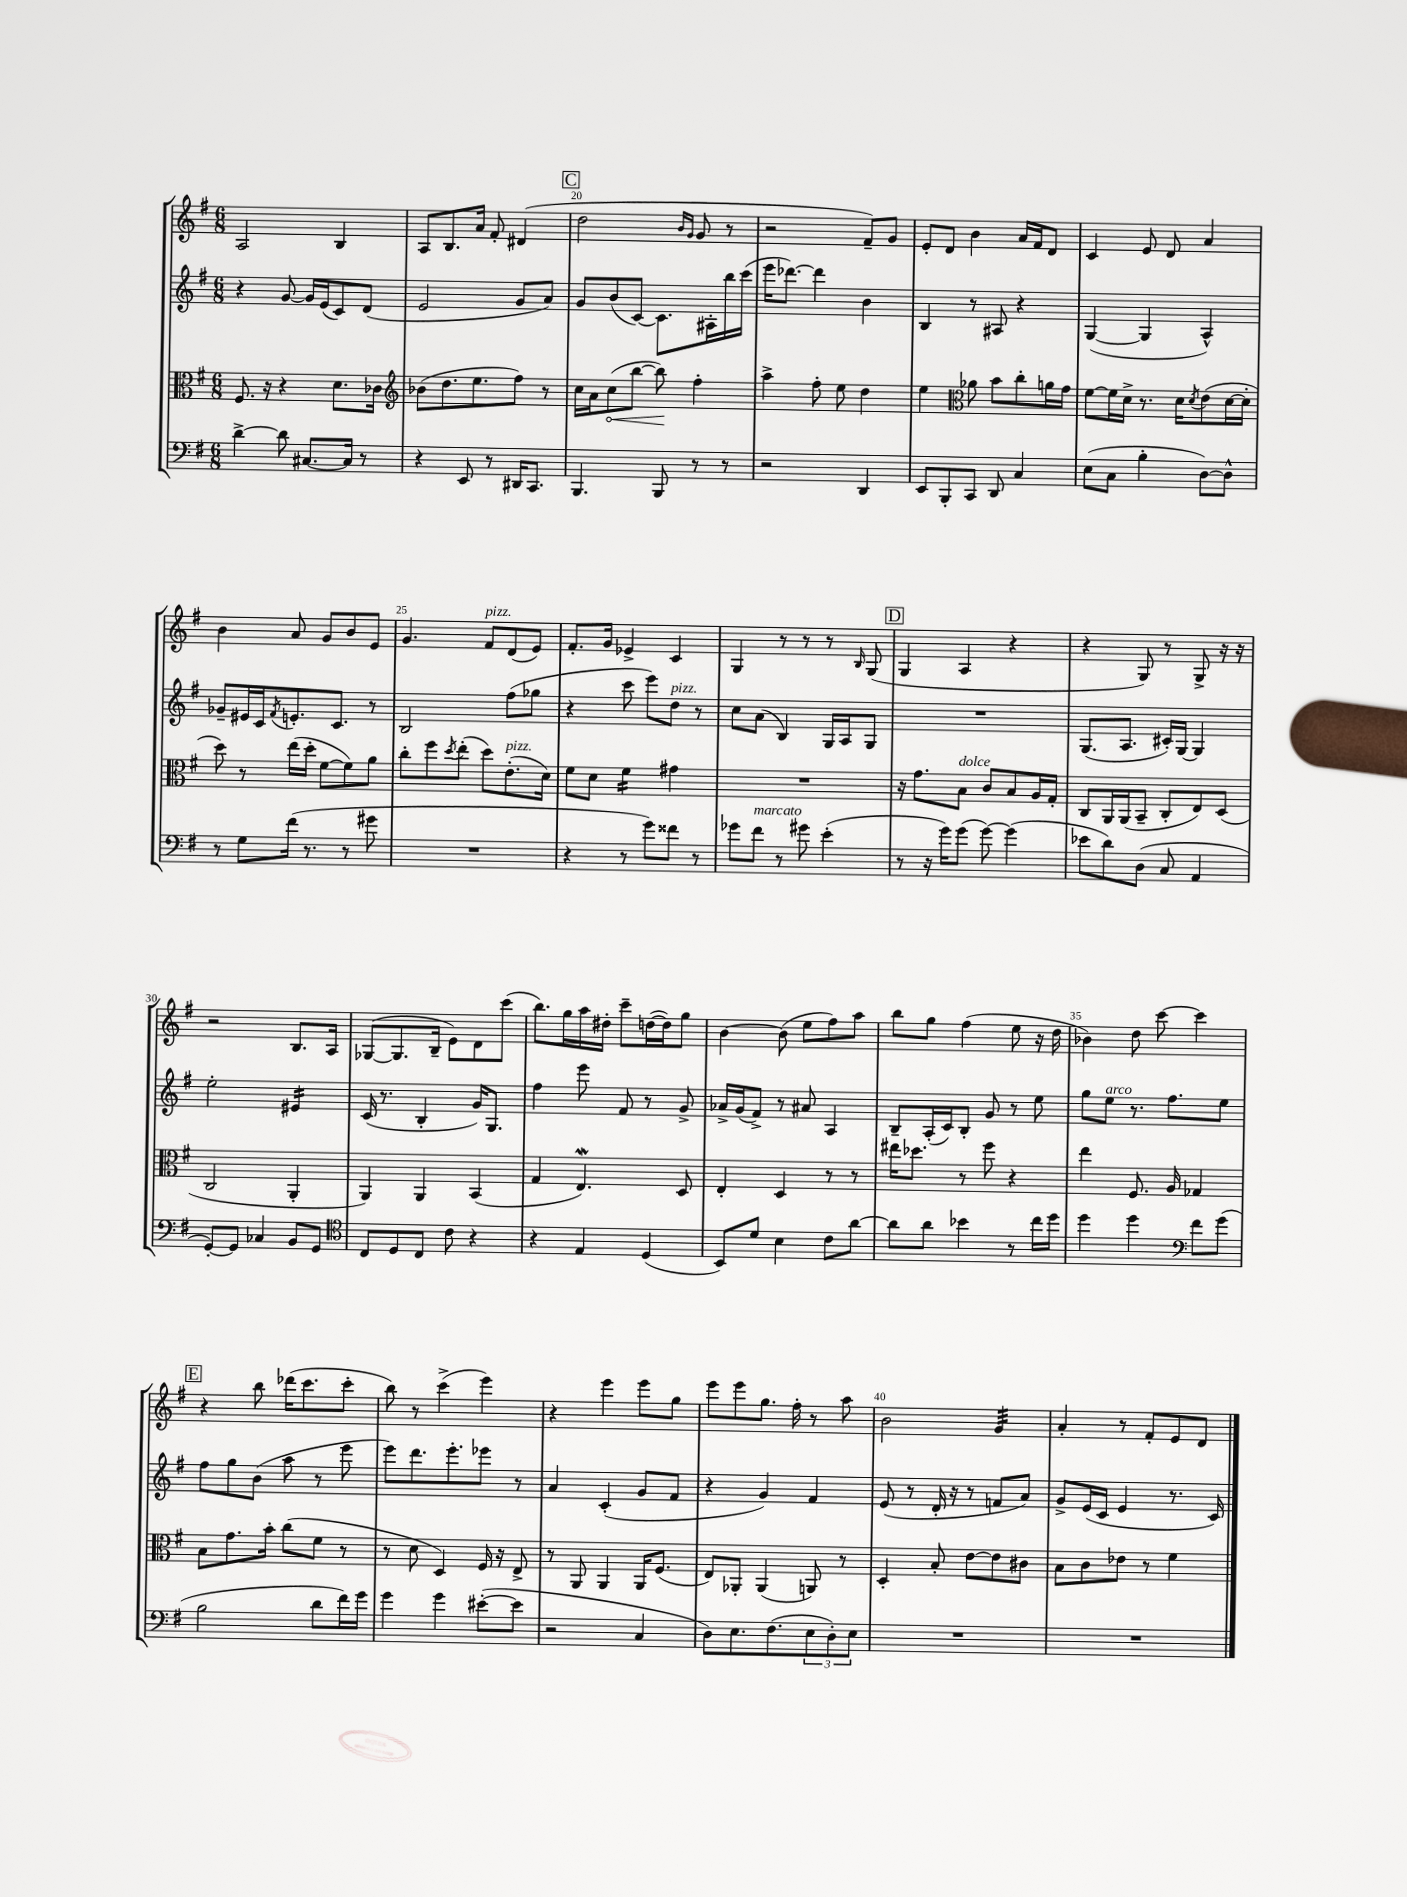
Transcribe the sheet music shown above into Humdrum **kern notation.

**kern	**kern	**kern	**kern
*staff4	*staff3	*staff2	*staff1
*clefF4	*clefC3	*clefG2	*clefG2
*k[f#]	*k[f#]	*k[f#]	*k[f#]
*M6/8	*M6/8	*M6/8	*M6/8
[4d^\	8.F#/	4r	2A/
.	16r	.	.
8d\]	4r	[8g/	.
[8.C#/L	.	16g/]LL	.
.	.	(16e/J	.
.	8.d\L	8c/)	4B/
16C#/]Jk	.	.	.
8r	.	(8d/J	.
.	16c-\Jk	.	.
=	=	=	=
*	*clefG2	*	*
4r	(8b-\L	2e/	8A/L
.	8.dd\	.	8.B/
8EE/	.	.	.
.	8.ee\	.	16a/Jk
8r	.	.	8f#'/
16DD#/LK	8ff#\J)	8g/L	(4d#/
8.CC/J	.	.	.
.	8r	8a/J)	.
=	=	=	=
4.BBB/	16cc\LL	8g/L	2dd\
.	16a\J	.	.
.	(8cc\	(8b/	.
.	[8bb\J	[8c/J)	.
8BBB/	8bb\])	8.c\]L	.
.	.	.	16qqb/LL
.	.	.	16qqg/JJ
8r	4ff#'\	.	8g/
.	.	16A#'\L	.
8r	.	16bb\	8r
.	.	(16ccc\JJ	.
=	=	=	=
2r	4aa^\	16eee\LK	2r
.	.	[8.ddd-\J)	.
.	8ff#'\	4ddd-\]	.
.	8ee\	.	.
4DD/	4dd\	4b\	8f#~/L)
.	.	.	8g/J
=	=	=	=
8EE/L	4ee\	4B/	8e'/L
8BBB'/	.	.	8d/J
*	*clefC3	*	*
8CC/J	8a-\	8r	4b\
8DD/	8b\L	8A#/	.
4C/	8cc'\	4r	16a/LL
.	.	.	16f#/J
.	16a\L	.	8d/J
.	16g\JJ	.	.
=	=	=	=
(8E\L	[8f#\L	([4G/	4c/
8C\J	16f#\]L	.	.
.	16d^\JJ	.	.
4B'\	8.r	4G/]	8e/
.	.	.	8d/
.	16d\LK	.	.
.	8qd/	.	.
[8D\L)	(8e\	4A^^/)	4a/
8D^^\]J	[16d\L	.	.
.	16d'\]JJ	.	.
=	=	=	=
8r	8dd\)	8g-~/L	4b\
8G\L	8r	16e#/L	.
.	.	16c/J	.
.	.	8qf#/	.
(16f#\Jk	(16ee\LL	8.e'/	8a/
8.r	16dd'\JJ	.	.
.	[8f#\L	.	8g/L
.	.	8.c/J	.
8r	8f#\])	.	8b/
8g#\	8a\J	8r	8e/J
=	=	=	=
2.r	8cc'\L	2B/	4.g/
.	8ff#\	.	.
.	8qdd/	.	.
.	(8ee'\J	.	.
.	8dd\L)	.	8f#/L
.	(8.e'\	(8ff#\L	(8d/
.	.	8gg-\J	8e/J)
.	16d\Jk)	.	.
=	=	=	=
4r	8f#\L	4r	8.f#'/L
.	8d\J	.	.
.	.	.	16g/Jk
8r	4f#\	8ccc\	4e-^/
8g\L)	.	8eee\L)	.
8f##\J	4g#\	8dd\J	4c/
8r	.	8r	.
=	=	=	=
8g-\L	2.r	8cc\L	4G/
8f#\J	.	(8a\J	.
8r	.	4B/)	8r
8g#\	.	.	8r
(4e'\	.	16G/LL	8r
.	.	16A/J	.
.	.	.	16qqB/
.	.	8G/J	(8G/
=	=	=	=
8r	16r	2.r	4G/
.	8.g\L	.	.
16r	.	.	.
16g\LK)	.	.	.
(8g\J	8B\J	.	4A/
[8g\)	8c/L	.	.
(4g\]	8B/	.	4r
.	16A/L	.	.
.	16G'/JJ	.	.
=	=	=	=
8e-\L	8C/L	(8.G/L	4r
8d\)	16AA/L	.	.
.	(16AA/J	8.A/J	.
(8D\J	8BB~/J	.	8G/)
8C/	8C'/L	16c#'/LL)	8r
.	.	[16G/JJ	.
4AA/	8E/)	4G/]	8G^/
.	(8D/J	.	16r
.	.	.	16r
=	=	=	=
[8GG'/L)	2C/	2ee'\	2r
8GG/]J	.	.	.
4C-/	.	.	.
8BB/L	4AA'/	4e#/	8.B/L
8GG/J	.	.	.
.	.	.	16A/Jk
=	=	=	=
*clefC4	*	*	*
8C/L	4AA/)	(16c/	([8G-/L
.	.	8.r	.
8D/	.	.	8.G-/]
8C/J	4AA/	4B'/	.
.	.	.	16B~/Jk
8c\	.	.	8e\L)
4r	(4BB/	16g/LK)	8d\
.	.	8.G/J	.
.	.	.	(8ccc\J
=	=	=	=
4r	4G/	4ff#\	8.bb\L)
.	.	.	16gg\L
4E/	4.E/)	8eee\	16aa\
.	.	.	16dd#'\JJ
.	.	8f#/	8ccc~\L
(4D/	.	8r	([16dd\L
.	.	.	16dd\]J)
.	8D/	8g^/	8gg\J
=	=	=	=
8BB/L)	4E'/	16a-^/LL	[4b\
.	.	(16g/J	.
8d/J	.	8f#^/J)	.
4B\	4D/	8r	(8b\]
.	.	8a#/	8ee\L
8c\L	8r	4A/	8ff#\)
[8a\J	8r	.	8aa\J
=	=	=	=
8a\]L	16ee#\LK	8B~/L	8bb\L
.	8.dd-\J	.	.
8a\J	.	(16A'/L	8gg\J
.	.	16c/J)	.
4b-\	8r	8B'/J	(4ff#\
.	8ff#\	8g/	.
8r	4r	8r	8ee\
16cc\LL	.	8ee\	16r
16dd\JJ	.	.	16dd\
=	=	=	=
4dd\	4ee\	8gg\L	4b-\)
.	.	8ee\J	.
4dd\	8.F#/	8.r	8dd\
.	.	.	[8ccc\
.	16A/	8.ff#\L	.
*clefF4	*	*	*
8f#\L	4G-/	.	4ccc\]
(8g\J	.	8ee\J	.
=	=	=	=
2B\	8B\L	8ff#\L	4r
.	8.g\	8gg\	.
.	.	(8b\J	8bb\
.	16b'\Jk	.	.
.	(8cc\L	8aa\	(16ddd-\LK
.	.	.	8.ccc\
8d\L	8f#\J	8r	.
16f#\L)	8r	8eee\	8ccc'\J
16g\JJ	.	.	.
=	=	=	=
4g\	8r	8eee\L)	8bb\)
.	8d\	8.ddd\	8r
4g\	4D/)	.	(4ccc^\
.	.	8.eee'\	.
([8e#'\L	16F#/	8eee-\J	4eee\)
.	16r	.	.
8e#\]J	8E^/	8r	.
=	=	=	=
2r	8r	4a/	4r
.	8AA/	.	.
.	4AA/	(4c'/	4eee\
4C/	16AA/LK	8g/L	8eee\L
.	(8.F#/J	.	.
.	.	8f#/J	8gg\J
=	=	=	=
8D\L)	8E/L)	4r	8eee\L
8.E\	8AA-'/J	.	8eee\
.	(4AA-/	4g/)	8.gg\J
(8.F#\	.	.	.
.	.	.	16ff#'\
12E\	8AA/)	4f#/	8r
12D'\)	.	.	.
.	8r	.	8aa\
12E\J	.	.	.
=	=	=	=
2.r	4D'/	(8e/	2b\
.	.	8r	.
.	8B'/	16d'/	.
.	.	16r	.
.	[8e\L	8r	.
.	8e\]	8f/L	4g/
.	8c#\J	8a/J)	.
=	=	=	=
2.r	8B\L	8g^/L	4a'/
.	8c\	(16e/L	.
.	.	16c/JJ	.
.	8e-\J	4e/	8r
.	8r	.	8f#'/L
.	4f#\	8.r	8e/
.	.	.	8d/J
.	.	16c/)	.
==	==	==	==
*-	*-	*-	*-
